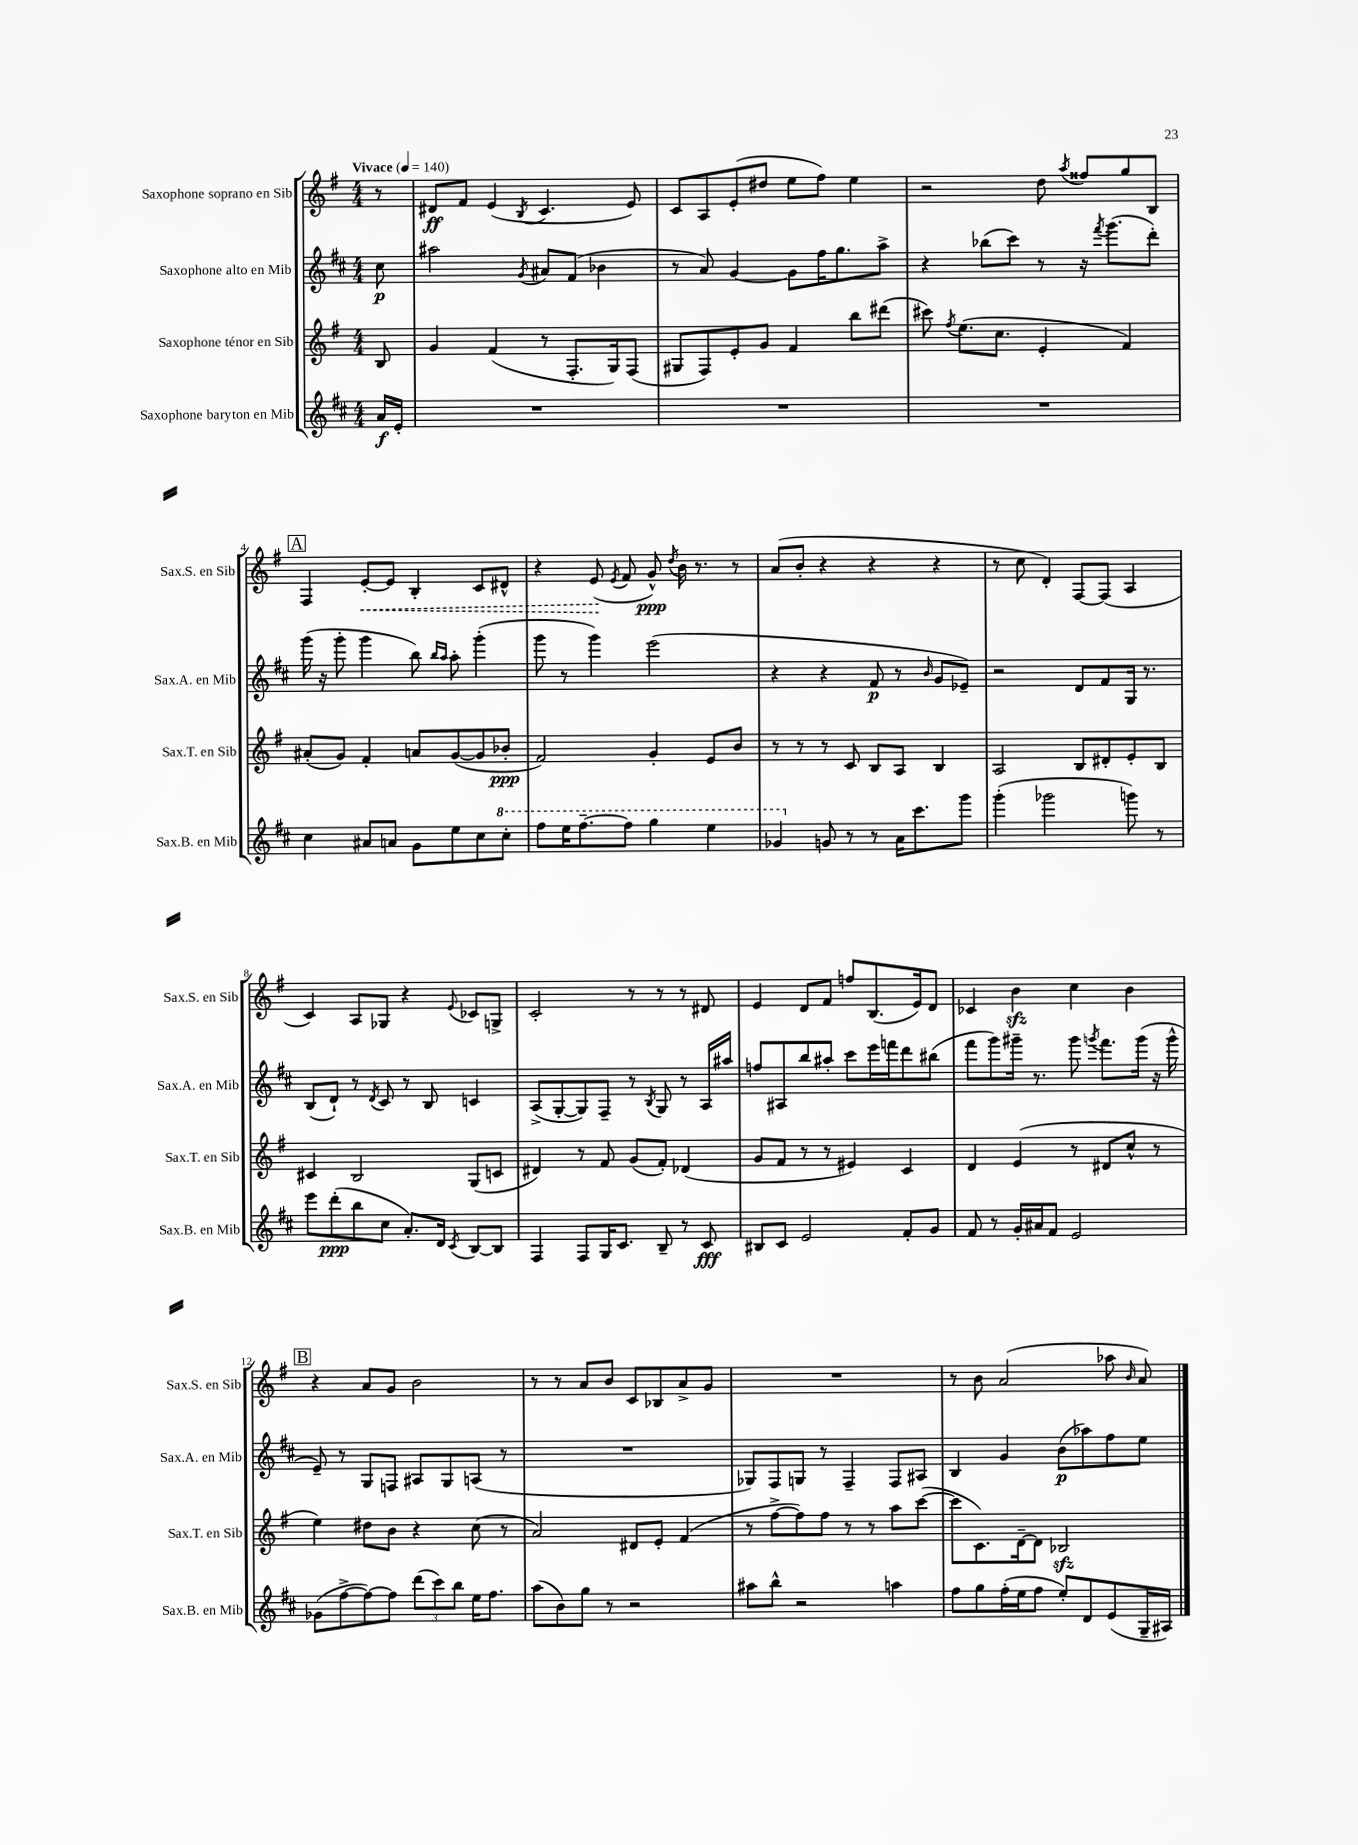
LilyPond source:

<<
\new StaffGroup <<
\new Staff = "s0" \with { instrumentName = "Saxophone soprano en Sib" shortInstrumentName = "Sax.S. en Sib" } {
    \clef treble \key g \major \numericTimeSignature \time 4/4 \partial 8 \tempo "Vivace" 4 = 140
    \autoBeamOff r8 |
    dis'8[\ff fis'8] e'4( \acciaccatura { b8 } c'4. e'8) |
    c'8[ a8 e'8-.( dis''8] e''8[ fis''8]) e''4 |
    r2 d''8 \acciaccatura { a''8 } fisis''8[ g''8 b8] |
    \mark \markup { \box "A" } fis4 \once \override Hairpin.style = #'dashed-line e'8[~-.\< e'8] b4-. c'8[ dis'8]-^ |
    r4 e'8\!( \acciaccatura { e'8 } fis'8 g'8-^\ppp) \acciaccatura { d''8 } b'16 r8. r8 |
    a'8[( b'8]-. r4 r4 r4 |
    r8 c''8 d'4-.) fis8[~ fis8]( a4 |
    c'4) a8[ ges8] r4 \appoggiatura { e'8 } ces'8[ g8]-> |
    c'2-. r8 r8 r8 dis'8 |
    e'4 d'8[ fis'8] f''8[ b8.( e'16) d'8] |
    ces'4 b'4\sfz c''4 b'4 |
    \mark \markup { \box "B" } r4 a'8[ g'8] b'2 |
    r8 r8 a'8[ b'8] c'8[ bes8 a'8-> g'8] |
    R1 |
    r8 b'8 a'2( aes''8 \grace { b'16 } a'8) \bar "|." |
}
\new Staff = "s1" \with { instrumentName = "Saxophone alto en Mib" shortInstrumentName = "Sax.A. en Mib" } {
    \clef treble \key d \major \numericTimeSignature \time 4/4 \partial 8
    \autoBeamOff cis''8\p |
    ais''2 \acciaccatura { g'8 } ais'8[ fis'8]( bes'4 |
    r8 a'8) g'4~ g'8[ fis''16 g''8. a''8]-> |
    r4 bes''8[( cis'''8]) r8 r16 \acciaccatura { fis'''8 } g'''8.[( d'''8]-.) |
    \mark \markup { \box "A" } g'''16( r16 g'''8-. g'''4 b''8) \grace { b''16[ a''16] } a''8-. g'''4-.( |
    g'''8 r8 g'''4) e'''2( |
    r4 r4 fis'8\p r8 \grace { b'16 } g'8[ ees'8]--) |
    r2 d'8[ fis'8 g16] r8. |
    b8[( d'8]-!) r8 \acciaccatura { d'8 } cis'8 r8 b8 c'4 |
    a8[->( g8~-. g8) fis8]-- r8 \acciaccatura { b8 } g8 r8 a16[ ais''16] |
    f''8[ ais8 b''8 ais''8]-. cis'''8[ e'''16 f'''16 d'''8 bis''8]( |
    fis'''8[ g'''8) gis'''16]-- r8. gis'''8 \acciaccatura { g'''8 } fis'''8.[ g'''16]( r16 g'''16-^ |
    \mark \markup { \box "B" } e'8--) r8 g8[ f8] ais8[ g8 a8]( r8 |
    R1 |
    ges8[) fis8 g8] r8 fis4-- fis8[ ais8] |
    b4 g'4 b'8[\p( aes''8) fis''8 e''8] \bar "|." |
}
\new Staff = "s2" \with { instrumentName = "Saxophone ténor en Sib" shortInstrumentName = "Sax.T. en Sib" } {
    \clef treble \key g \major \numericTimeSignature \time 4/4 \partial 8
    \autoBeamOff b8 |
    g'4 fis'4( r8 fis8.[-. g16) fis8]( |
    gis8[ fis8) e'8-. g'8] fis'4 b''8[ dis'''8]( |
    cis'''8) \acciaccatura { fis''8 } e''8.[( c''8.] e'4-. fis'4) |
    \mark \markup { \box "A" } ais'8[-.( g'8]) fis'4-. a'8[ g'8~( g'8 bes'8]-.\ppp |
    fis'2) g'4-. e'8[ b'8] |
    r8 r8 r8 c'8 b8[ a8] b4 |
    a2 b8[ dis'8-. e'8-. b8] |
    cis'4 b2 g8[( c'8] |
    dis'4) r8 fis'8 g'8[( fis'8]-.) des'4( |
    g'8[ fis'8] r8 r8 eis'4) c'4 |
    d'4 e'4( r8 dis'8[ c''8]-^ r8 |
    \mark \markup { \box "B" } e''4) dis''8[ b'8] r4 c''8( r8 |
    a'2) dis'8[ e'8]-. fis'4( |
    r8 fis''8[~-> fis''8) fis''8] r8 r8 a''8[ c'''8]~( |
    c'''8[ c'8.) d'16~-- d'8] bes2\sfz \bar "|." |
}
\new Staff = "s3" \with { instrumentName = "Saxophone baryton en Mib" shortInstrumentName = "Sax.B. en Mib" } {
    \clef treble \key d \major \numericTimeSignature \time 4/4 \partial 8
    \autoBeamOff a'16[\f e'16]-. |
    R1 |
    R1 |
    R1 |
    \mark \markup { \box "A" } cis''4 ais'8[ a'8] g'8[ e''8 cis''8 \ottava #1 cis'''8]-. |
    fis'''8[ e'''16 fis'''8.~-- fis'''8] g'''4 e'''4 |
    ges''4 \ottava #0 g'!8 r8 r8 a'16[ cis'''8. g'''8] |
    g'''4-.( ges'''2 g'''8) r8 |
    e'''8[ d'''8-.\ppp( b''8 cis''8] a'8.[-.) d'16] \acciaccatura { cis'8 } b8[~ b8] |
    fis4 fis8[ g16 cis'8.] b8-- r8 cis'8\fff |
    bis8[ cis'8] e'2 fis'8[-. g'8] |
    fis'8 r8 g'16[-. ais'16 fis'8] e'2 |
    \mark \markup { \box "B" } ges'8[( fis''8~-> fis''8~) fis''8] \tuplet 3/2 { d'''8[( cis'''8) b''8] } e''16[ fis''8.] |
    a''8[( b'8) g''8] r8 r2 |
    ais''8[ b''8]-^ r2 a''4 |
    fis''8[ g''8 fis''16-.( e''16 fis''8] e''8[-.) d'8 e'8( g16-- ais16]) \bar "|." |
}
>>
>>
